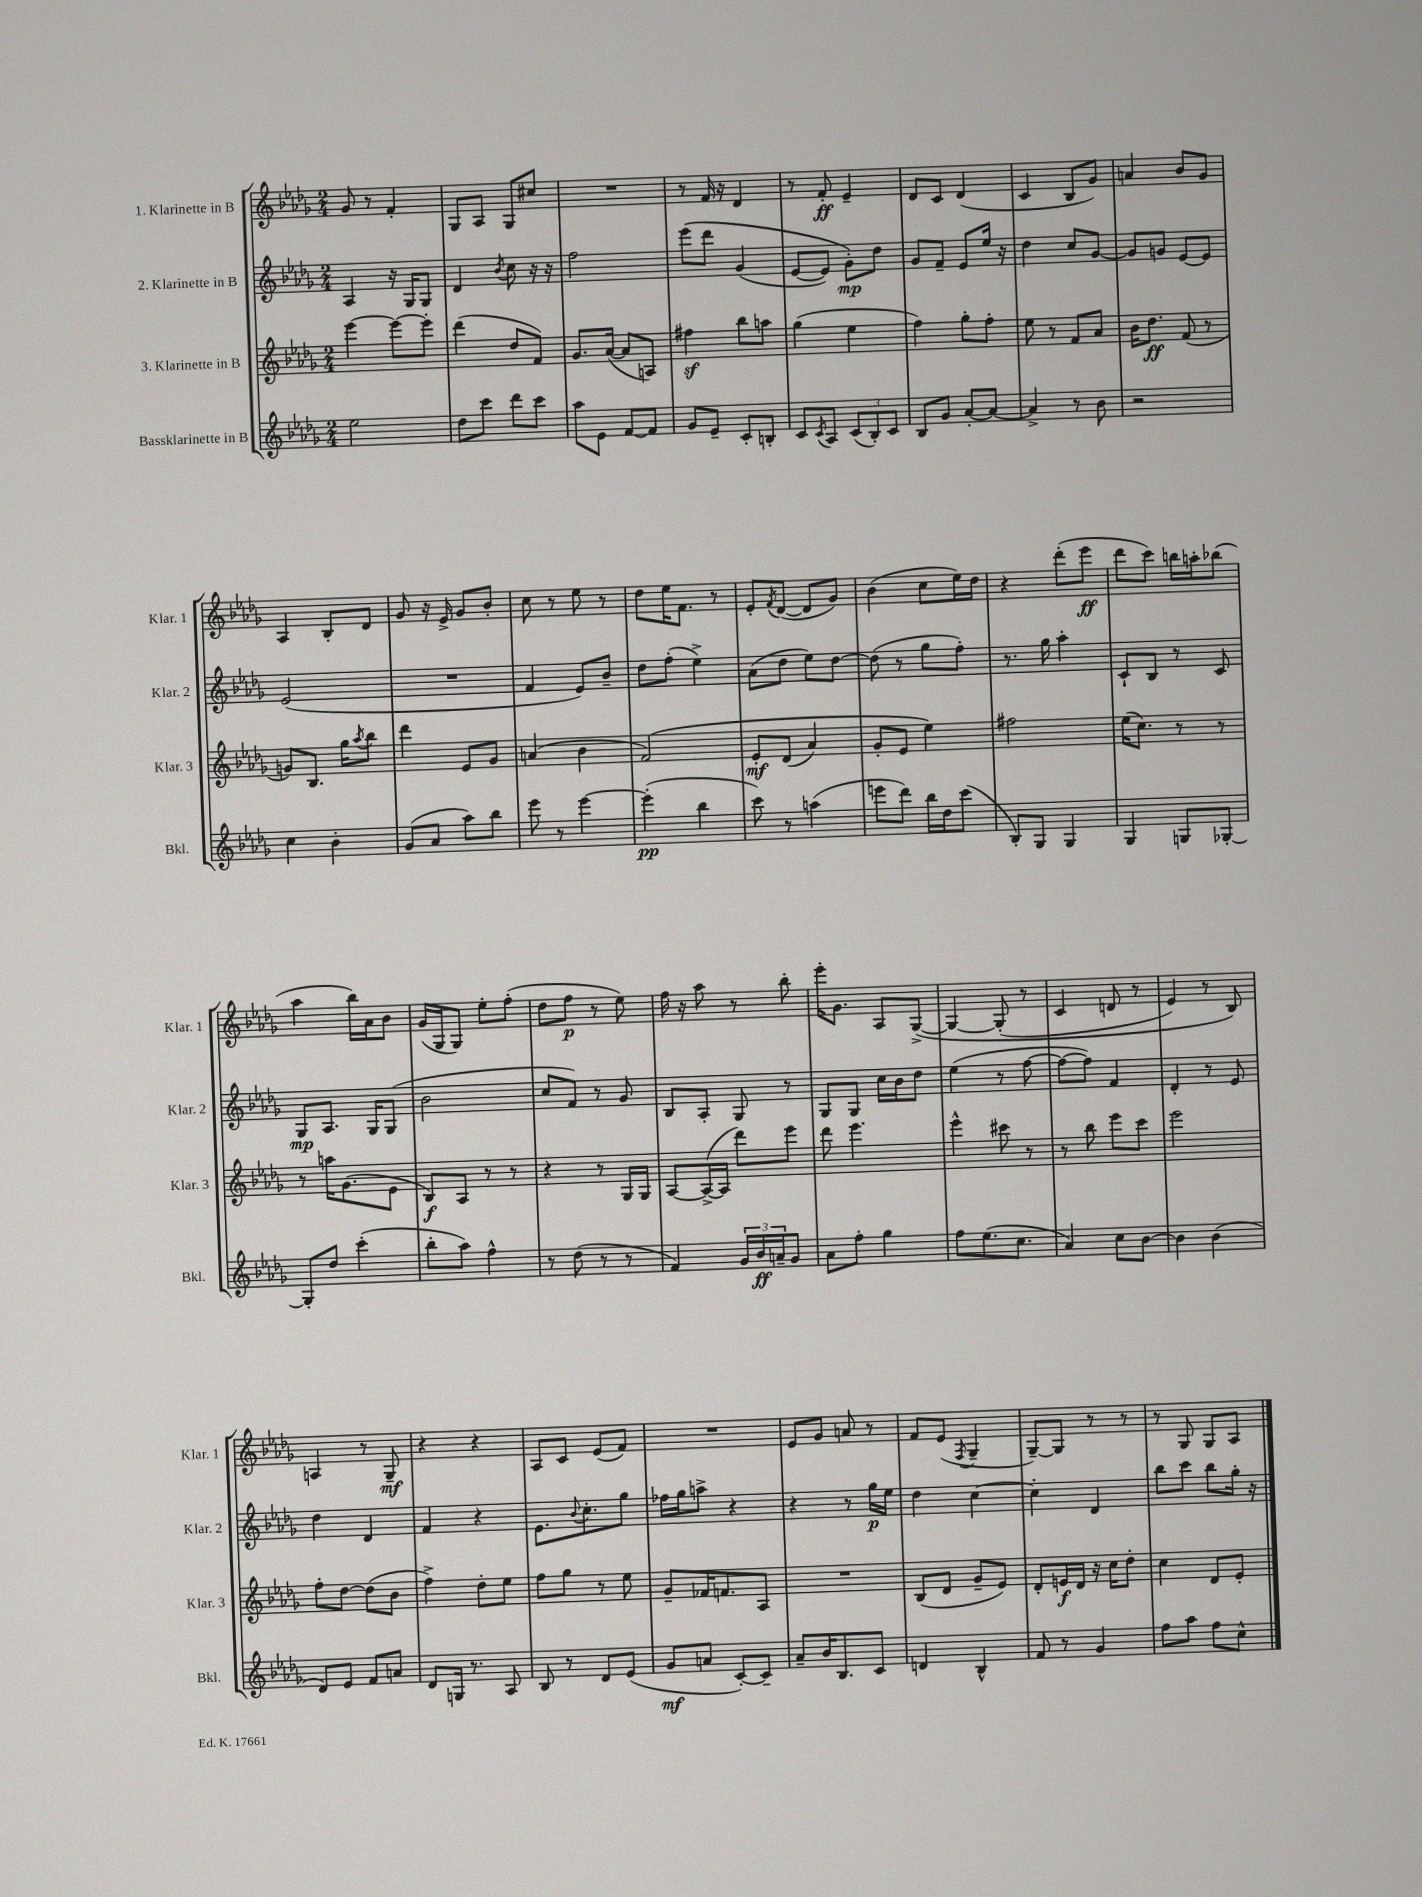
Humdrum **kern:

**kern	**dynam	**kern	**dynam	**kern	**dynam	**kern	**dynam
*part4	*part4	*part3	*part3	*part2	*part2	*part1	*part1
*staff4	*staff4	*staff3	*staff3	*staff2	*staff2	*staff1	*staff1
*I"Bassklarinette in B	*	*I"3. Klarinette in B	*	*I"2. Klarinette in B	*	*I"1. Klarinette in B	*
*I'Bkl.	*	*I'Klar. 3	*	*I'Klar. 2	*	*I'Klar. 1	*
*clefG2	*	*clefG2	*	*clefG2	*	*clefG2	*
*k[b-e-a-d-g-]	*	*k[b-e-a-d-g-]	*	*k[b-e-a-d-g-]	*	*k[b-e-a-d-g-]	*
*M2/4	*	*M2/4	*	*M2/4	*	*M2/4	*
=19	=19	=19	=19	=19	=19	=19	=19
2ee-\	.	[4eee-\	.	4A-/	.	8g-/	.
.	.	.	.	.	.	8r	.
.	.	8eee-\L_	.	16r	.	4f'/	.
.	.	.	.	16G-/KL	.	.	.
.	.	8eee-'\J]	.	8G-/J	.	.	.
=20	=20	=20	=20	=20	=20	=20	=20
8dd-\L	.	(4ddd-\	.	4d-/	.	8G-/L	.
8ccc\J	.	.	.	.	.	8A-/J	.
.	.	.	.	8qb-/	.	.	.
8ddd-\L	.	8dd-/L	.	8cc\	.	8G-/L	.
8ccc\J	.	8f/J)	.	16r	.	8cc#X/J	.
.	.	.	.	16r	.	.	.
=21	=21	=21	=21	=21	=21	=21	=21
8aa-\L	.	8.g-/L	.	2ff\	.	2r	.
8e-\J	.	.	.	.	.	.	.
.	.	([16a-/Jk	.	.	.	.	.
[8f/L	.	8a-/L]	.	.	.	.	.
8f/J]	.	8An/J)	.	.	.	.	.
=22	=22	=22	=22	=22	=22	=22	=22
8g-/L	.	4ff#Xz\	.	(8eee-\L	.	8r	.
8e-~/J	.	.	.	8ddd-\J	.	16f/	.
.	.	.	.	.	.	16r	.
8c'/L	.	8bb-\L	.	(4g-/	.	4d-/	.
8Bn'/J	.	8aan\J	.	.	.	.	.
=23	=23	=23	=23	=23	=23	=23	=23
8c/L	.	(4gg-\	.	[8e-/L	.	8r	.
8qc/	.	.	.	.	.	.	.
8A-/J	.	.	.	8e-/J])	.	8f'/	ff
(12c/L	.	4ee-\	.	8g-'\L)	mp	4e-~/	.
12B-'/)	.	.	.	.	.	.	.
.	.	.	.	8dd-\J	.	.	.
12c/J	.	.	.	.	.	.	.
=24	=24	=24	=24	=24	=24	=24	=24
8B-/L	.	4ff\)	.	8g-/L	.	8d-/L	.
8g-/J	.	.	.	8f~/J	.	8c/J	.
[8a-'/L	.	8gg-'\L	.	8e-/L	.	(4d-/	.
8a-/J_	.	8ff'\J	.	16ee-/Jk	.	.	.
.	.	.	.	16r	.	.	.
=25	=25	=25	=25	=25	=25	=25	=25
4a-^/]	.	8ee-\	.	4dd-\	.	4c/	.
.	.	8r	.	.	.	.	.
8r	.	8f/L	.	8cc/L	.	8B-/L	.
8b-\	.	8a-/J	.	[8g-/J	.	8g-/J)	.
=26	=26	=26	=26	=26	=26	=26	=26
2r	.	16b-\KL	.	8g-/L]	.	4an/	.
.	.	8.dd-\J	ff	.	.	.	.
.	.	.	.	8gn/J	.	.	.
.	.	(8f/	.	[8e-/L	.	8b-/L	.
.	.	8r	.	8e-/J]	.	8g-/J	.
!!LO:LB:g=z
=27	=27	=27	=27	=27	=27	=27	=27
4cc\	.	8gn/L)	.	(2e-/	.	4A-/	.
.	.	8.B-/J	.	.	.	.	.
4b-'\	.	.	.	.	.	8B-'/L	.
.	.	16gg-\KL	.	.	.	.	.
.	.	8qaa-/	.	.	.	.	.
.	.	8bb-\J	.	.	.	8d-/J	.
=28	=28	=28	=28	=28	=28	=28	=28
(8g-/L	.	4ddd-\	.	2r	.	8g-/	.
8a-/J	.	.	.	.	.	16r	.
.	.	.	.	.	.	16e-^/	.
8aa-\L)	.	8e-/L	.	.	.	8g-/L	.
8bb-\J	.	8g-/J	.	.	.	8b-'/J	.
=29	=29	=29	=29	=29	=29	=29	=29
8eee-\	.	(4an/	.	4f/	.	8cc\	.
8r	.	.	.	.	.	8r	.
[4eee-\	.	4b-\	.	8e-/L)	.	8ee-\	.
.	.	.	.	8b-~/J	.	8r	.
=30	=30	=30	=30	=30	=30	=30	=30
(4eee-'\]	pp	(2f/)	.	8dd-\L	.	8dd-\L	.
.	.	.	.	(8ff'\J	.	16ee-\K	.
.	.	.	.	.	.	8.f\J	.
4bb-\	.	.	.	4ee-^\)	.	.	.
.	.	.	.	.	.	8r	.
=31	=31	=31	=31	=31	=31	=31	=31
8ccc\)	.	8e-'/L	mf	(8a-\L	.	8e-'/L	.
.	.	.	.	.	.	8qf/	.
8r	.	(8d-/J	.	8dd-\J	.	([8d-/J	.
(4aan\	.	4a-/)	.	8ee-\L)	.	8d-/L]	.
.	.	.	.	[8dd-\J	.	8g-/J)	.
=32	=32	=32	=32	=32	=32	=32	=32
8eeen\L	.	8g-'/L	.	(8dd-\]	.	(4b-\	.
8ddd-\J)	.	8e-/J	.	8r	.	.	.
16bb-\LL	.	4ee-\)	.	8gg-\L	.	8cc\L	.
16dd-\J	.	.	.	.	.	.	.
(8ccc\J	.	.	.	8ff'\J)	.	16ee-\L)	.
.	.	.	.	.	.	16dd-\JJ	.
=33	=33	=33	=33	=33	=33	=33	=33
8B-'/L)	.	2ff#X\	.	8.r	.	4r	.
8G-/J	.	.	.	.	.	.	.
.	.	.	.	16gg-\	.	.	.
4G-/	.	.	.	4aa-'\	.	(8ddd-'\L	.
.	.	.	.	.	.	8eee-\J	ff
=34	=34	=34	=34	=34	=34	=34	=34
4G-/	.	(16ee-\KL	.	8c`/L	.	8ddd-\L	.
.	.	8.cc\J)	.	.	.	.	.
.	.	.	.	8B-/J	.	8ccc\J)	.
8Gn/L	.	8r	.	8r	.	16bbn\LL	.
.	.	.	.	.	.	16aan'\J	.
[8G-X'/J	.	8r	.	8c/	.	(8bb-X\J	.
!!LO:LB:g=z
=35	=35	=35	=35	=35	=35	=35	=35
8G-'/L]	.	8r	.	8G-/L	mp	4aa-\	.
8dd-/J	.	16aan\KL	.	8.A-/J	.	.	.
.	.	(8.g-\	.	.	.	.	.
(4ccc'\	.	.	.	.	.	16bb-\LL)	.
.	.	.	.	16G-/KL	.	16a-\J	.
.	.	8e-\J	.	(8G-/J	.	8b-\J	.
=36	=36	=36	=36	=36	=36	=36	=36
8bb-'\L	.	8B-/L)	f	2b-\	.	(16g-/LL	.
.	.	.	.	.	.	16G-/J	.
8aa-\J)	.	8A-/J	.	.	.	8G-/J)	.
4ff^^\	.	8r	.	.	.	8ee-'\L	.
.	.	8r	.	.	.	(8ff'\J	.
=37	=37	=37	=37	=37	=37	=37	=37
8r	.	4r	.	8cc/L	.	8dd-\L	.
(8dd-\	.	.	.	8f/J)	.	8ff\J	p
8r	.	8r	.	8r	.	8r	.
8r	.	16G-/LL	.	8g-/	.	8ee-\)	.
.	.	16G-/JJ	.	.	.	.	.
=38	=38	=38	=38	=38	=38	=38	=38
4f/)	.	[8A-/L	.	8B-/L	.	16ff\	.
.	.	.	.	.	.	16r	.
.	.	(16A-^/L_	.	8A-'/J	.	8aa-\	.
.	.	16A-/JJ]	.	.	.	.	.
24g-/LL	.	8ddd-\L)	.	8G-/	.	8r	.
24b-/	ff	.	.	.	.	.	.
24an~/J	.	.	.	.	.	.	.
8g-/J	.	8eee-\J	.	8r	.	8bb-'\	.
=39	=39	=39	=39	=39	=39	=39	=39
8a-\L	.	8ddd-\	.	8G-/L	.	16eee-'\KL	.
.	.	.	.	.	.	8.g-\J	.
8ff'\J	.	4.eee-\	.	8G-/J	.	.	.
4gg-\	.	.	.	16cc\LL	.	8A-/L	.
.	.	.	.	16b-\J	.	.	.
.	.	.	.	8dd-\J	.	([8G-^/J	.
=40	=40	=40	=40	=40	=40	=40	=40
8ff\L	.	4eee-^^\	.	(4ee-\	.	4G-/_	.
(8.ee-\	.	.	.	.	.	.	.
.	.	8ccc#X\	.	8r	.	(8G-'/]	.
8.cc\J	.	.	.	.	.	.	.
.	.	8r	.	[8ff\	.	8r	.
=41	=41	=41	=41	=41	=41	=41	=41
4a-/)	.	8r	.	8ff\L_	.	4c/	.
.	.	8bb-\	.	8ff\J])	.	.	.
8cc\L	.	8eee-\L	.	4f/	.	8dn/	.
[8b-\J	.	8ccc\J	.	.	.	8r	.
=42	=42	=42	=42	=42	=42	=42	=42
4b-\]	.	2eee-\	.	4d-'/	.	4e-/)	.
(4b-\	.	.	.	8r	.	8r	.
.	.	.	.	8e-/	.	8B-/)	.
!!LO:LB:g=z
=43	=43	=43	=43	=43	=43	=43	=43
8d-/L)	.	8ff'\L	.	4dd-\	.	4An/	.
8e-/J	.	[8dd-\J	.	.	.	.	.
8f/L	.	(8dd-\L]	.	4d-/	.	8r	.
8an/J	.	8b-\J	.	.	.	8G-~/	mf
=44	=44	=44	=44	=44	=44	=44	=44
8d-/L	.	4ff^\)	.	4f/	.	4r	.
16Gn/Jk	.	.	.	.	.	.	.
8.r	.	.	.	.	.	.	.
.	.	8dd-'\L	.	4r	.	4r	.
8A-/	.	8ee-\J	.	.	.	.	.
=45	=45	=45	=45	=45	=45	=45	=45
8B-/	.	8ff\L	.	8.e-\L	.	8A-/L	.
8r	.	8gg-\J	.	.	.	8c/J	.
.	.	.	.	8qqb-/	.	.	.
.	.	.	.	8.cc'\	.	.	.
8d-/L	.	8r	.	.	.	(8e-/L	.
(8e-/J	.	8ee-\	.	8gg-\J	.	8f/J)	.
=46	=46	=46	=46	=46	=46	=46	=46
8g-/L	mf	8g-~/L	.	16ff-X\LL	.	2r	.
.	.	.	.	16gg-\J	.	.	.
8an/J	.	16f-X/K	.	8aan^\J	.	.	.
.	.	8.fn/	.	.	.	.	.
[8c'/L)	.	.	.	4r	.	.	.
8c~/J]	.	8A-/J	.	.	.	.	.
=47	=47	=47	=47	=47	=47	=47	=47
8a-~/L	.	2r	.	4r	.	8e-/L	.
16b-/K	.	.	.	.	.	8g-/J	.
8.B-/	.	.	.	.	.	.	.
.	.	.	.	8r	.	8an/	.
8c/J	.	.	.	16gg-\LL	p	8r	.
.	.	.	.	16ee-\JJ	.	.	.
=48	=48	=48	=48	=48	=48	=48	=48
4dn/	.	(8B-/L	.	4dd-\	.	8f/L	.
.	.	8d-/J	.	.	.	(8e-/J	.
.	.	.	.	.	.	8qF/	.
4B-^^/	.	8g-~/L	.	[4cc\	.	4G-~/	.
.	.	8e-/J)	.	.	.	.	.
=49	=49	=49	=49	=49	=49	=49	=49
8f/	.	8d-'/L	.	4cc'\]	.	[8G-~/L)	.
8r	.	16en/L	f	.	.	8G-/J]	.
.	.	16d-/JJ	.	.	.	.	.
4g-/	.	16r	.	4d-/	.	8r	.
.	.	16cc\KL	.	.	.	.	.
.	.	8dd-'\J	.	.	.	8r	.
=50	=50	=50	=50	=50	=50	=50	=50
8ff\L	.	4cc\	.	8bb-\L	.	8r	.
8aa-\J	.	.	.	8ccc\J	.	8G-/	.
8ff\L	.	8d-/L	.	8bb-\L	.	8G-/L	.
8cc^^\J	.	8e-'/J	.	16gg-'\Jk	.	8A-/J	.
.	.	.	.	16r	.	.	.
==	==	==	==	==	==	==	==
*-	*-	*-	*-	*-	*-	*-	*-
